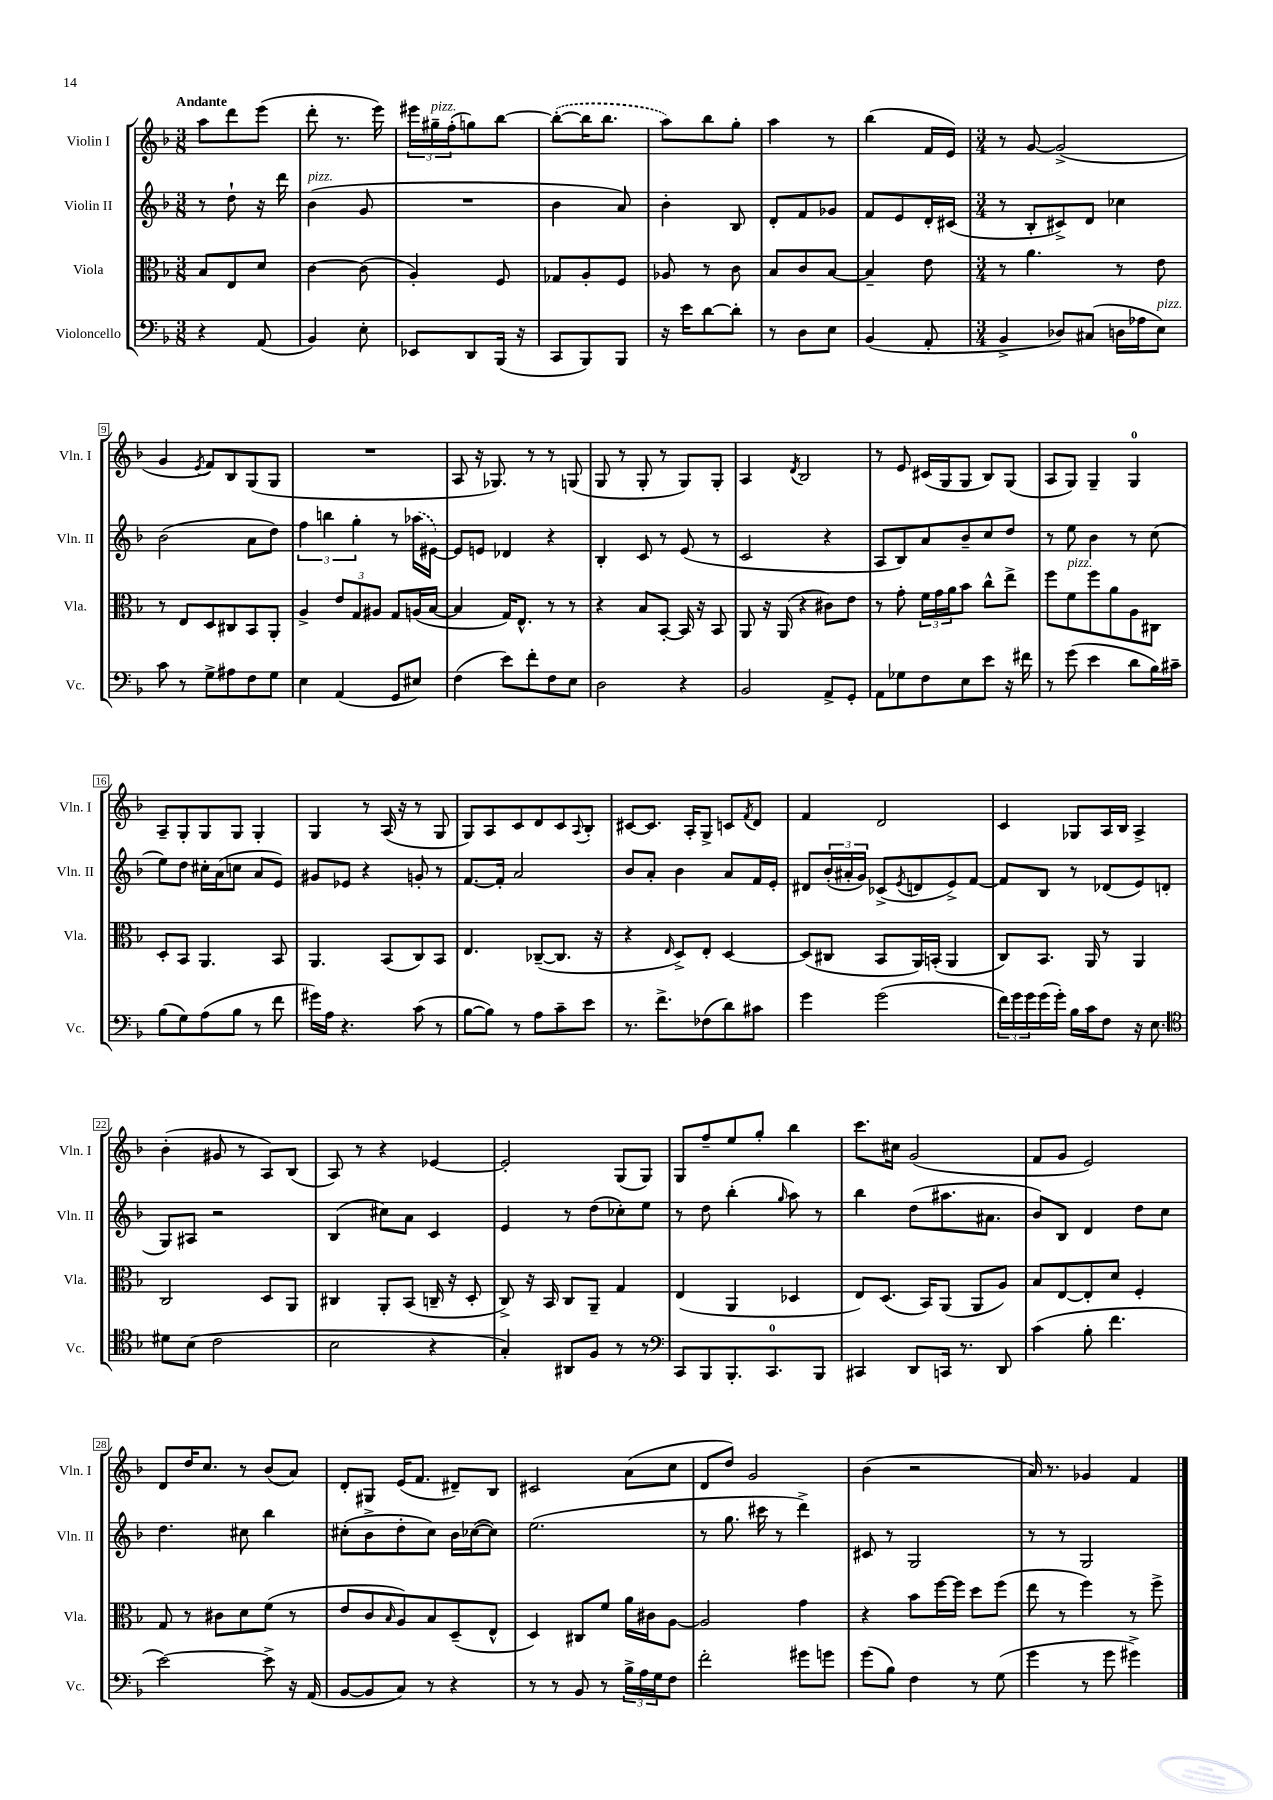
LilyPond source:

<<
\new StaffGroup <<
\new Staff = "s0" \with { instrumentName = "Violin I" shortInstrumentName = "Vln. I" } {
    \clef treble \key f \major \numericTimeSignature \time 3/8 \tempo "Andante"
    a''8 d'''8 e'''8( |
    d'''8-. r8. e'''16) |
    \tuplet 3/2 { eis'''16 gis''16--^\markup { \italic "pizz." } f''16-.( } g''8) bes''8~ |
    \once \slurDashed bes''8~-.( bes''16 bes''8. |
    a''8) bes''8 g''8-. |
    a''4 r8 |
    bes''4( f'16 e'16) |
    \numericTimeSignature \time 3/4 r8 g'8~ g'2->( |
    g'4 \acciaccatura { e'8 } f'8) bes8 g8( g8 |
    R2. |
    a8 r16 ges8.) r8 r8 g8( |
    g8 r8 g8-. r8 g8) g8-. |
    a4 \acciaccatura { d'8 } bes2 |
    r8 e'8 cis'16( g16 g8 bes8) g8( |
    a8 g8) g4-- g4-0 |
    a8-- g8-. g8 g8 g4-. |
    g4 r8 a16( r16 r8 g8 |
    g8) a8 c'8 d'8 c'8 \appoggiatura { a8 } bes8-. |
    cis'8~ cis'8. a16-. g8-> c'8 \acciaccatura { f'8 } d'8 |
    f'4 d'2 |
    c'4 ges8 a16 bes16 a4-> |
    bes'4-.( gis'8 r8 a8) bes8( |
    a8) r8 r4 ees'4~ |
    ees'2-. g8( g8) |
    g8 f''8-- e''8 g''8-. bes''4 |
    c'''8. cis''16 g'2( |
    f'8 g'8 e'2) |
    d'8 d''16 c''8. r8 bes'8( a'8) |
    d'8-. gis8 e'16( f'8. dis'8--) bes8 |
    cis'2 a'8( c''8 |
    d'8 d''8) g'2 |
    bes'4( r2 |
    a'16) r8. ges'4 f'4 \bar "|." |
}
\new Staff = "s1" \with { instrumentName = "Violin II" shortInstrumentName = "Vln. II" } {
    \clef treble \key f \major \numericTimeSignature \time 3/8
    r8 d''8-! r16 d'''16 |
    bes'4^\markup { \italic "pizz." }( g'8 |
    R4. |
    bes'4 a'8) |
    bes'4-. bes8 |
    d'8-. f'8 ges'8 |
    f'8 e'8 d'16-. cis'16( |
    \numericTimeSignature \time 3/4 r8 bes8-. cis'8->) d'8 ces''4 |
    bes'2( a'8 d''8) |
    \tuplet 3/2 { f''4 b''4 g''4-. } r8 \once \slurDashed aes''16( eis'16~) |
    eis'8 e'8 des'4 r4 |
    bes4-. c'8 r8 e'8( r8 |
    c'2 r4 |
    a8 bes8) a'8 bes'8-- c''8 d''8 |
    r8 e''8 bes'4 r8 c''8( |
    e''8) d''8 cis''16-. a'16( c''8 a'8 e'8) |
    gis'8 ees'8 r4 g'8-. r8 |
    f'8.~ f'16-. a'2 |
    bes'8 a'8-. bes'4 a'8 f'16 e'16-. |
    dis'8 \tuplet 3/2 { bes'16-.( ais'16-. g'16) } ces'8->( \acciaccatura { e'8 } d'8 e'8->) f'8~ |
    f'8 bes8 r8 des'8( e'8) d'8( |
    g8) ais8 r2 |
    bes4( cis''8) a'8 c'4 |
    e'4 r8 d''8( ces''8-.) e''8 |
    r8 d''8 bes''4-.( \grace { g''16 } a''8) r8 |
    bes''4 d''8( ais''8. ais'8. |
    bes'8) bes8 d'4 d''8 c''8 |
    d''4. cis''8 bes''4 |
    cis''8-.( bes'8-> d''8-. cis''8) bes'16 ces''16~( ces''8) |
    e''2.( |
    r8 g''8. cis'''16 r8 d'''4->) |
    cis'8 r8 g2 |
    r8 r8 g2 \bar "|." |
}
\new Staff = "s2" \with { instrumentName = "Viola" shortInstrumentName = "Vla." } {
    \clef alto \key f \major \numericTimeSignature \time 3/8
    bes8 e8 d'8 |
    c'4~ c'8( |
    a4-.) f8 |
    ges8 a8-. f8 |
    aes8 r8 c'8 |
    bes8 c'8 bes8~ |
    bes4-- e'8 |
    \numericTimeSignature \time 3/4 r8 a'4. r8 e'8 |
    r8 e8 d8 cis8 bes,8 a,8-. |
    a4-> \tuplet 3/2 { e'8 g8 ais8 } g8 a16( bes16~ |
    bes4 g16) e8.-^ r8 r8 |
    r4 bes8 bes,8~-. bes,16 r16 bes,8 |
    a,8 r16 a,16( r4 cis'8) e'8 |
    r8 g'8-. \tuplet 3/2 { f'16 g'16 a'16 } bes'8 c''8-^ e''8-> |
    f''8 f'8^\markup { \italic "pizz." } f''8 a'8 a8 cis8 |
    d8-. bes,8 a,4. bes,8 |
    a,4. bes,8( c8) bes,8 |
    e4. ces8~--( ces8. r16 |
    r4 \grace { e16 } d8->) e8-. d4~ |
    d8( cis8 bes,8 a,16) b,16-.( a,4 |
    c8) bes,8. a,16 r8 a,4 |
    c2 d8 a,8 |
    cis4 a,8-. bes,8( c16-- r16 d8-. |
    c8->) r16 bes,16 c8 a,8-- g4 |
    e4( a,4 des4 |
    e8) d8.( bes,16) a,8( a,8 a8) |
    bes8 e8~ e8-. d'8 f4-. |
    g8 r8 cis'8 d'8 f'8( r8 |
    e'8 c'8 \grace { bes16 } a8) bes8 d8--( e8-^ |
    d4) cis8 f'8 a'16 cis'16 a8~ |
    a2 g'4 |
    r4 bes'8 f''16~ f''16 d''8 f''8( |
    e''8 r8 f''4) r8 f''8-> \bar "|." |
}
\new Staff = "s3" \with { instrumentName = "Violoncello" shortInstrumentName = "Vc." } {
    \clef bass \key f \major \numericTimeSignature \time 3/8
    r4 a,8( |
    bes,4) e8-. |
    ees,8 d,8 bes,,16( r16 |
    c,8 bes,,8) bes,,8 |
    r16 e'16 d'8~ d'8-. |
    r8 d8 e8 |
    bes,4( a,8-. |
    \numericTimeSignature \time 3/4 bes,4-> des8) cis8( d16 aes16 e8^\markup { \italic "pizz." }) |
    c'8 r8 g8-> ais8 f8 g8 |
    e4 a,4( g,8 eis8) |
    f4( e'8) f'8-. f8 e8 |
    d2 r4 |
    bes,2 a,8-> g,8-. |
    a,8 ges8 f8 e8 e'8 r16 fis'16 |
    r8 g'8( e'4 d'8 bes16) cis'16-- |
    bes8( g8) a8( bes8 r8 f'8 |
    gis'16) a16 r4. c'8( r8 |
    bes8~ bes8) r8 a8 c'8-- e'8 |
    r8. f'8.-> fes8( d'8) cis'8 |
    g'4 g'2( |
    \tuplet 3/2 { f'16) g'16 g'16 } g'16( g'16-.) bes16 c'16 f8 r16 e8. |
    \clef tenor dis'8 bes8( c'2 |
    bes2 r4 |
    g4-.) ais,8 f8 r8 r8 |
    \clef bass c,8 bes,,8 bes,,8.-. c,8.-0 bes,,8 |
    cis,4 d,8 c,16 r8. d,8 |
    c'4( bes8-. f'4. |
    e'2~) e'8-> r16 a,16( |
    bes,8~ bes,8 c8) r8 r4 |
    r8 r8 bes,8 r8 \tuplet 3/2 { bes16-> a16 g16 } f8 |
    f'2-. gis'8 g'8 |
    g'8( bes8) f4 r8 g8( |
    g'4 r8 g'8 gis'4->) \bar "|." |
}
>>
>>
\layout { \context { \Score \override BarNumber.stencil = #(make-stencil-boxer 0.1 0.3 ly:text-interface::print) } }
